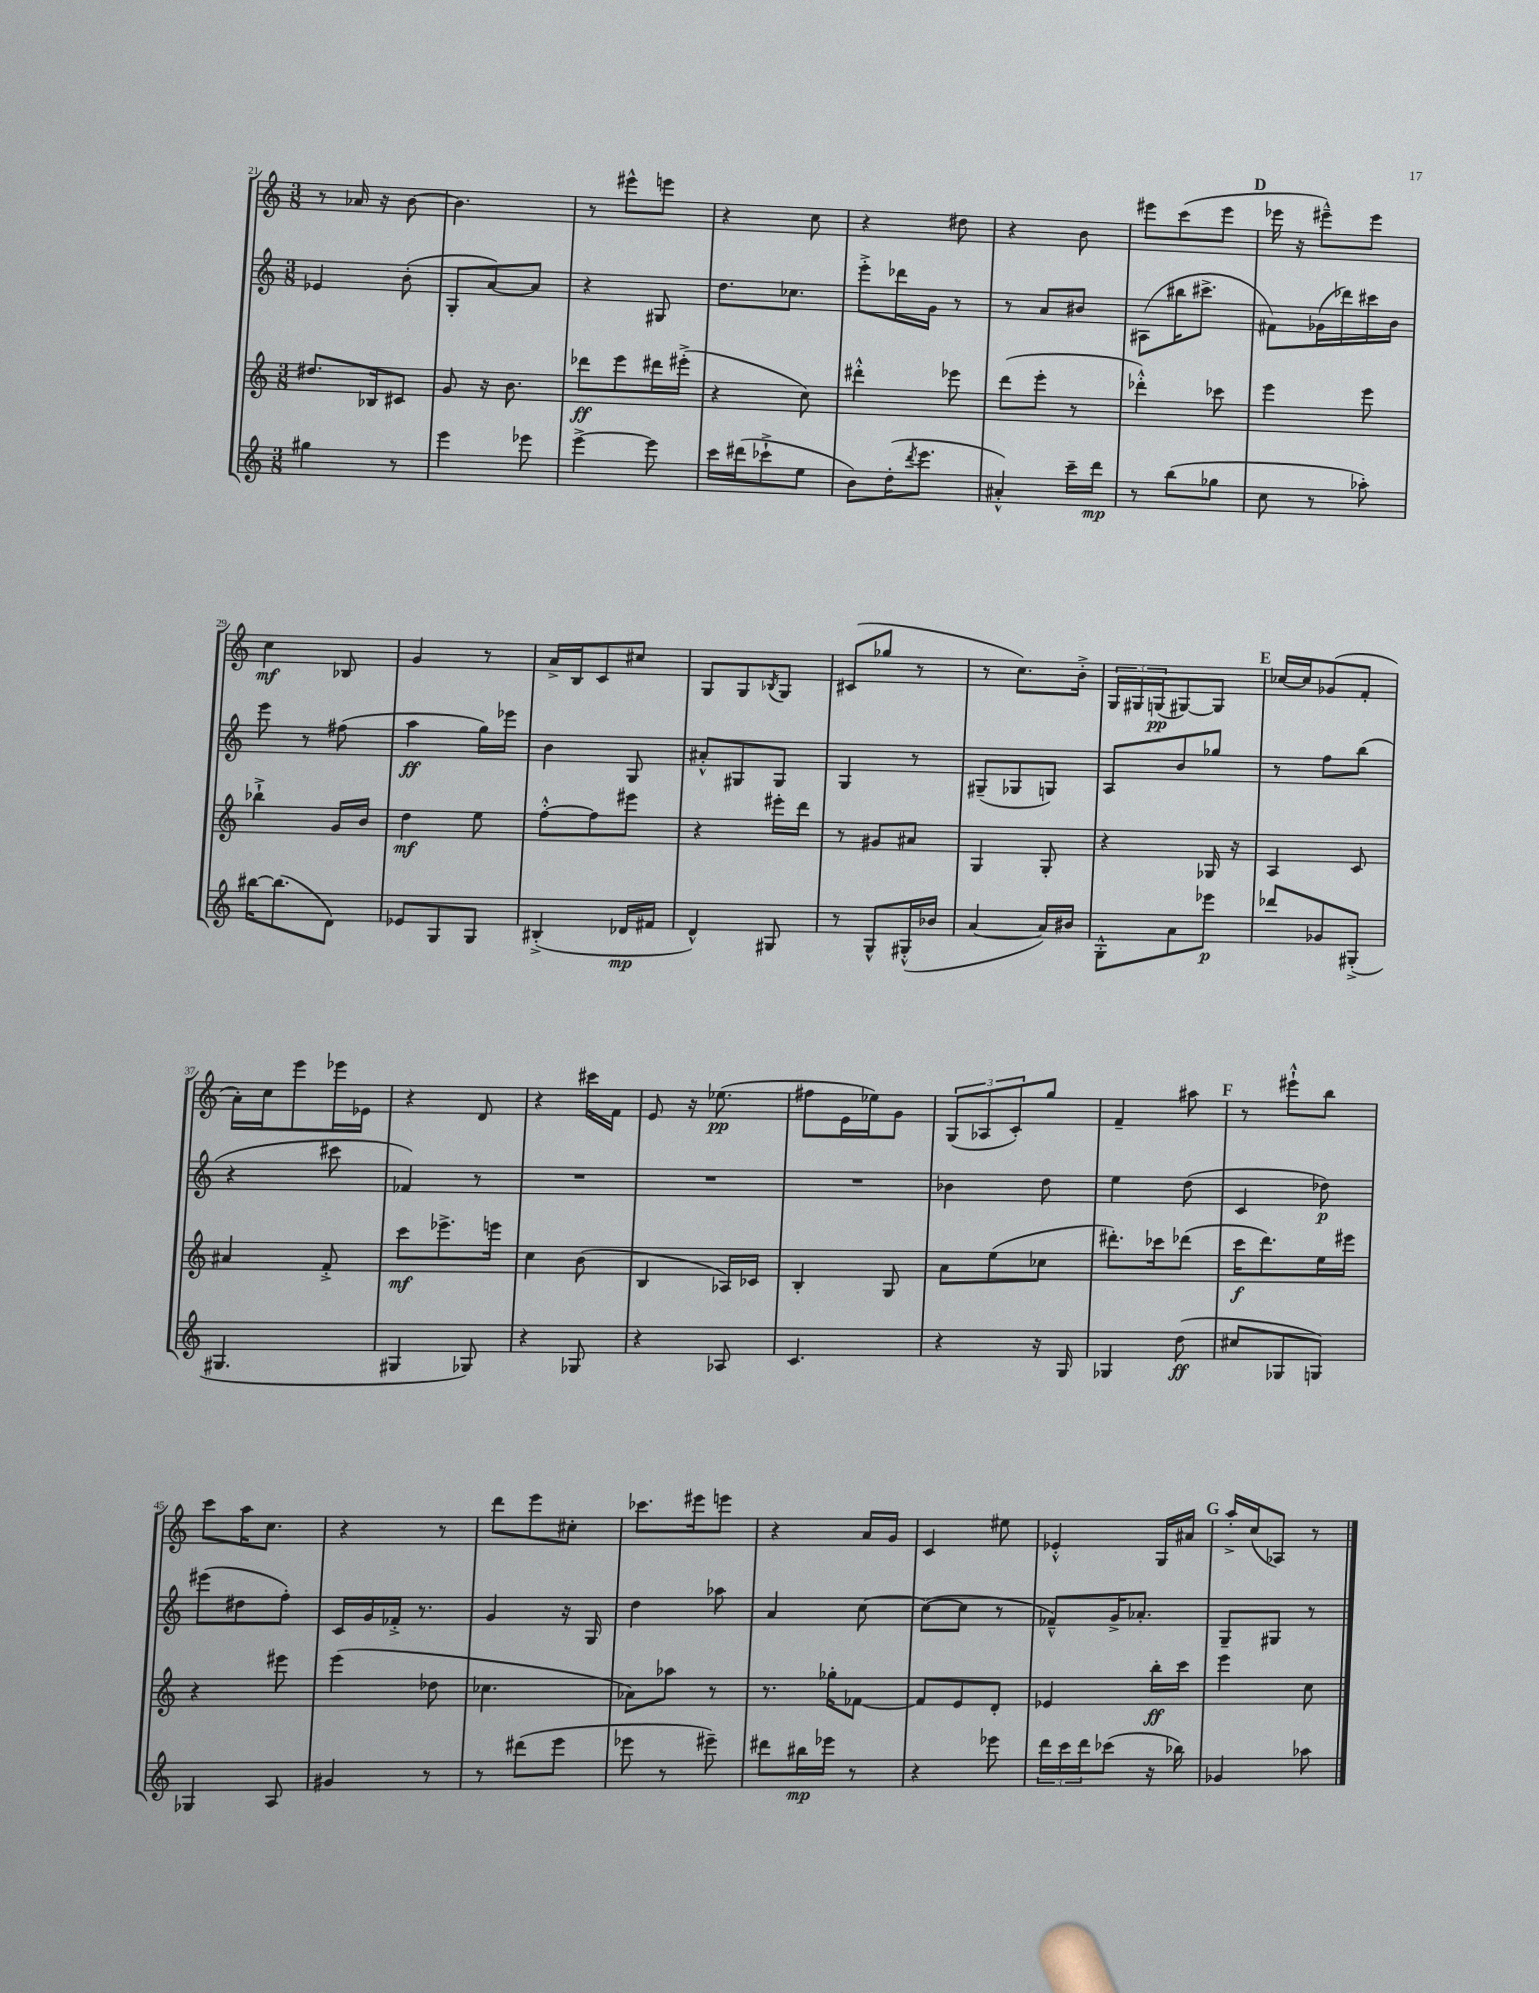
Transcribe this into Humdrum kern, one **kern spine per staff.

**kern	**kern	**kern	**kern
*staff4	*staff3	*staff2	*staff1
*clefG2	*clefG2	*clefG2	*clefG2
*k[]	*k[]	*k[]	*k[]
*M3/8	*M3/8	*M3/8	*M3/8
4gg#	8.dd#	4e-	8r
.	.	.	16a-
.	16B-	.	16r
8r	8c#	(8b'	[8b
=	=	=	=
4eee	8g	8G'	4.b]
.	16r	[8a)	.
.	8.b	.	.
8eee-	.	8a]	.
=	=	=	=
[4eee^	8ddd-	4r	8r
.	8eee	.	8eee#^^
8eee]	16ddd#	8G#	8eee
.	(16eee#'^	.	.
=	=	=	=
16ccc	4r	8.dd	4r
(16ddd#	.	.	.
8ccc-`^	.	.	.
.	.	8.cc-	.
8ee	8cc)	.	8cc
=	=	=	=
8b)	4ddd#'^^	8eee'^	4r
(16dd'	.	16ddd-	.
8qddd	.	.	.
8.eee	.	16g	.
.	8eee-	8r	8dd#
=	=	=	=
4a#'^^)	(8ddd	8r	4r
.	8eee'	8a	.
16ccc~	8r	8b#	8b
16ddd	.	.	.
=	=	=	=
8r	4ddd-'^^)	(8A#	8eee#
(8bb	.	16bb#	(8ccc
.	.	8.ccc#^	.
8gg-	8ccc-	.	8eee#
=	=	=	=
8cc	4eee	8f#)	16eee-
.	.	.	16r
8r	.	(16g-	8eee#~^^)
.	.	16ddd-)	.
8aa-')	8eee	16ccc#	8eee#
.	.	16b	.
=	=	=	=
[16bb#	4bb-`^	8eee	4cc
(8.bb#]	.	.	.
.	.	8r	.
8d)	16g	(8ff#	8B-
.	16b	.	.
=	=	=	=
8e-	4dd	4aa	4g
8G	.	.	.
8G	8ee	16gg)	8r
.	.	16eee-	.
=	=	=	=
(4B#'^	[8ff'^^	4b	16a^
.	.	.	16B
.	8ff]	.	8c
16d-	8eee#	8G	8cc#
16f#	.	.	.
=	=	=	=
4d^^)	4r	8a#'^^	8G
.	.	8G#	8G
.	.	.	8qB-
8G#	16eee#'	8G#	8G
.	16ddd	.	.
=	=	=	=
8r	8r	4G	(8c#
8G^^	8g#	.	8gg-
(16G#'^^	8a#	8r	8r
16b-	.	.	.
=	=	=	=
[4a	4G	(8G#~	8r
.	.	8G-	8.cc)
16a])	8G'	8G)	.
16b#	.	.	16b'^
=	=	=	=
8G'^^	4r	8A	24G
.	.	.	24G#
.	.	.	(24G
8a	.	8b	[8G#)
8eee-	16G-	8gg-	8G#]
.	16r	.	.
=	=	=	=
8ddd-	4A	8r	[16cc-
.	.	.	16cc-]
8g-	.	8ff	(8g-
(8G#'^	8c	(8bb	8f'
=	=	=	=
4.G#	4a#	4r	16a')
.	.	.	16cc
.	.	.	8eee
.	8f'^	8ccc#	16eee-
.	.	.	16e-
=	=	=	=
4G#	8ccc	4f-)	4r
.	8.eee-^	.	.
8G-)	.	8r	8d
.	16eee	.	.
=	=	=	=
4r	4cc	4.r	4r
8G-	(8b	.	16ccc#
.	.	.	16f
=	=	=	=
4r	4B	4.r	8e
.	.	.	16r
.	.	.	(8.ee-
8A-	16A-)	.	.
.	16c-	.	.
=	=	=	=
4.c	4B'	4.r	8ff#
.	.	.	16e
.	.	.	16ee-)
.	8G	.	8g
=	=	=	=
4r	8a	4b-	(12G
.	.	.	12A-
.	(8ee	.	.
.	.	.	12c')
16r	8cc-	8dd	8gg
16G	.	.	.
=	=	=	=
4G-	8.ddd#')	4ee	4f~
.	16ccc-	.	.
(8dd	(8ddd-	(8dd	8aa#
=	=	=	=
8cc#	16ccc	4c	8r
.	8.ddd)	.	.
8G-	.	.	8eee#`^^
8G)	16ee	8dd-)	8bb
.	16eee#	.	.
=	=	=	=
4G-	4r	(8eee#	8ccc
.	.	8dd#	16aa
.	.	.	8.cc
8A	8eee#	8ff')	.
=	=	=	=
4g#	(4eee	16c	4r
.	.	16g	.
.	.	16f-'^	.
.	.	8.r	.
8r	8dd-	.	8r
=	=	=	=
8r	4.cc-	4g	8ddd
(8ddd#	.	.	8eee
8eee	.	16r	8cc#'
.	.	16G	.
=	=	=	=
8eee-	8a-)	4dd	8.ccc-
8r	8aa-	.	.
.	.	.	16eee#
8eee#~)	8r	8aa-	8eee
=	=	=	=
8ddd#	8.r	4a	4r
16bb#	.	.	.
16eee-	16gg-'	.	.
8r	[8f-	[8cc	16a
.	.	.	16g
=	=	=	=
4r	8f-]	(8cc_	4c
.	8e	8cc]	.
8eee-	8d'	8r	8ee#
=	=	=	=
24ddd	4e-	8f-~^^)	4e-'^^
24ccc	.	.	.
24ddd	.	.	.
(8ccc-	.	16g^	.
.	.	8.a-'	.
16r	16bb'	.	16G
16bb-)	16ccc	.	16a#
=	=	=	=
4g-	4eee	8G~	16aa'^
.	.	.	(16cc
.	.	8G#	8A-)
8aa-	8cc	8r	8r
==	==	==	==
*-	*-	*-	*-
